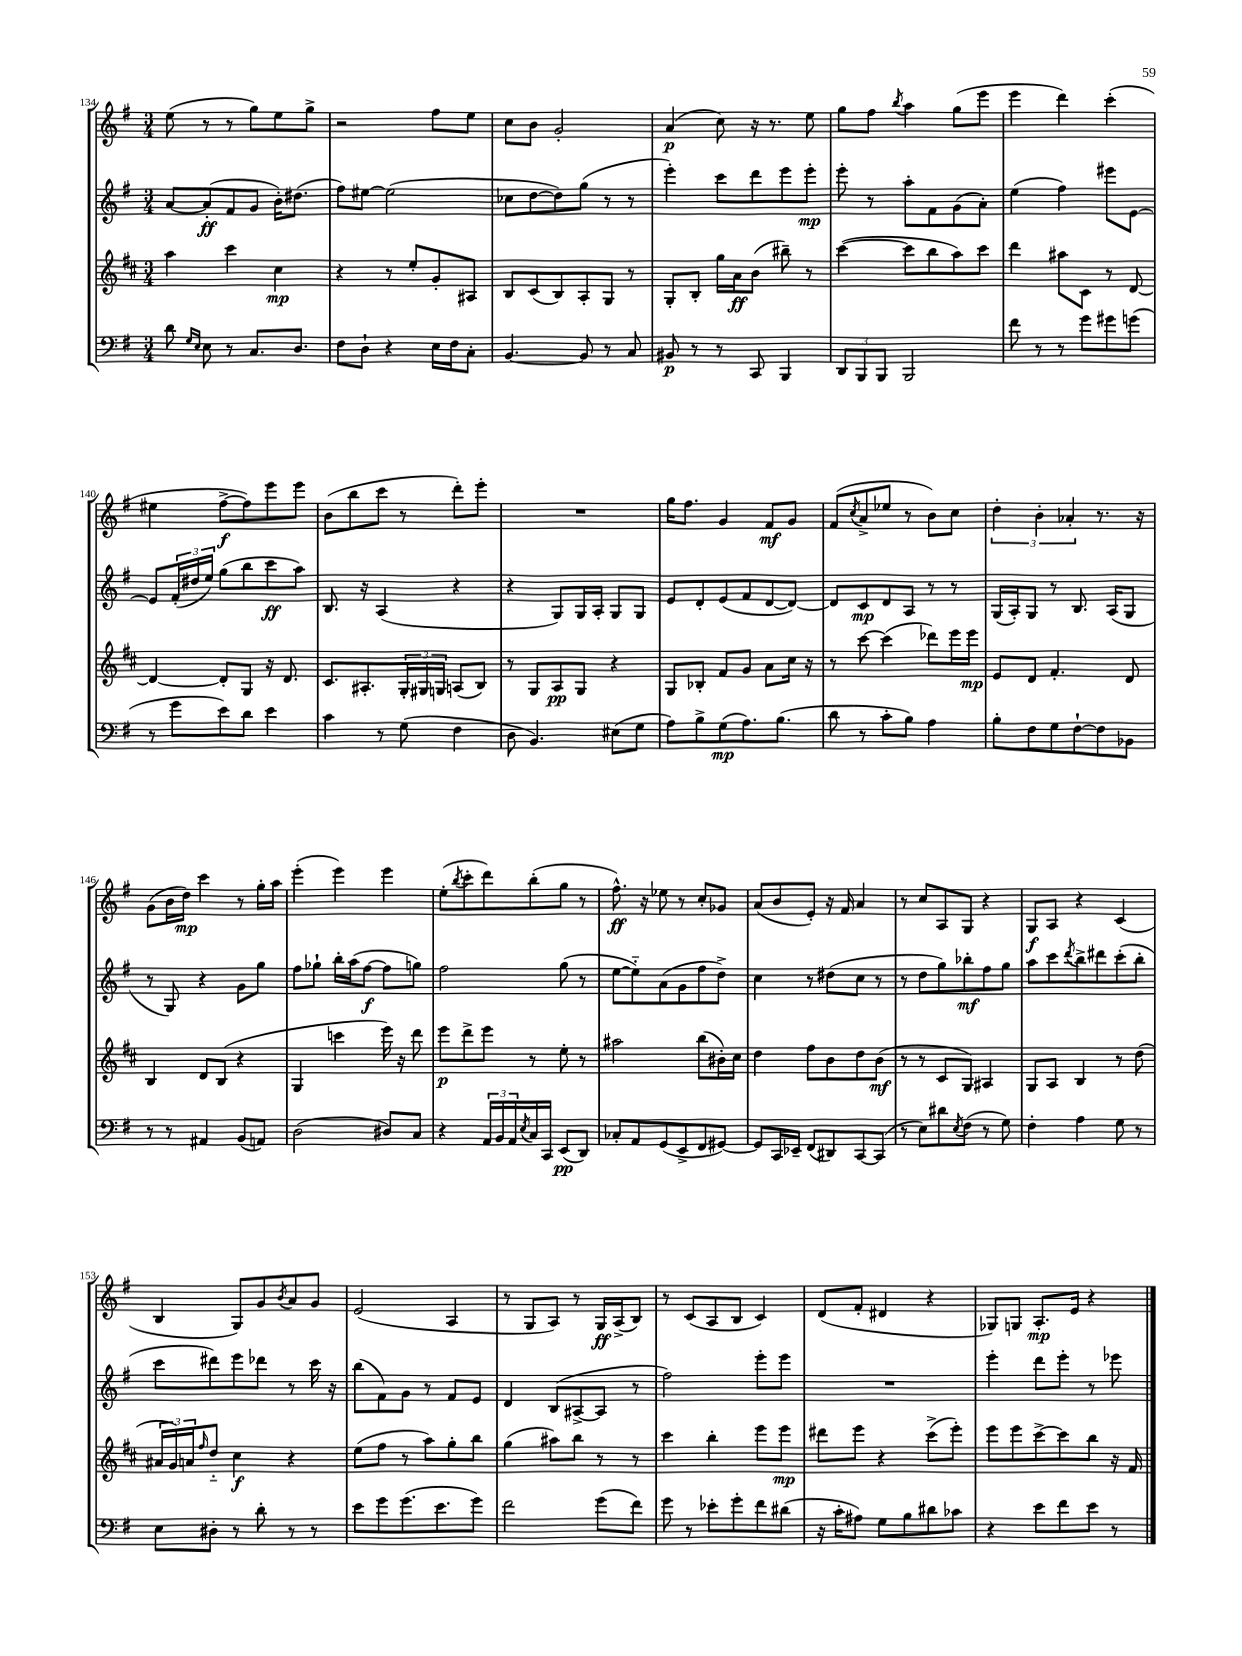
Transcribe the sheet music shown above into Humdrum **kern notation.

**kern	**dynam	**kern	**dynam	**kern	**dynam	**kern	**dynam
*part4	*part4	*part3	*part3	*part2	*part2	*part1	*part1
*staff4	*staff4	*staff3	*staff3	*staff2	*staff2	*staff1	*staff1
*clefF4	*	*clefG2	*	*clefG2	*	*clefG2	*
*k[f#]	*	*k[f#c#]	*	*k[f#]	*	*k[f#]	*
*M3/4	*	*M3/4	*	*M3/4	*	*M3/4	*
=134	=134	=134	=134	=134	=134	=134	=134
8d\	.	4aa\	.	[8a/L	.	(8ee\	.
16qqG/LL	.	.	.	.	.	.	.
16qqE/JJ	.	.	.	.	.	.	.
8E\	.	.	.	(8a'/]	ff	8r	.
8r	.	4ccc#\	.	8f#/	.	8r	.
8.C/L	.	.	.	8g/J	.	8gg\L)	.
.	.	4cc#\	mp	16b'\KL)	.	8ee\	.
8.D/J	.	.	.	(8.dd#X\J	.	.	.
.	.	.	.	.	.	8gg^\J	.
=135	=135	=135	=135	=135	=135	=135	=135
8F#\L	.	4r	.	8ff#\L)	.	2r	.
8D`\J	.	.	.	[8ee#X\J	.	.	.
4r	.	8r	.	(2ee#\]	.	.	.
.	.	8ee'/L	.	.	.	.	.
16E\LL	.	8g'/	.	.	.	8ff#\L	.
16F#\J	.	.	.	.	.	.	.
8C'\J	.	8A#X/J	.	.	.	8ee\J	.
=136	=136	=136	=136	=136	=136	=136	=136
[4.BB/	.	8B/L	.	8cc-X\L	.	8cc\L	.
.	.	(8c#/	.	[8dd\	.	8b\J	.
.	.	8B/)	.	8dd\])	.	2g'/	.
8BB/]	.	8A'/	.	(8gg\J	.	.	.
8r	.	8G/J	.	8r	.	.	.
8C/	.	8r	.	8r	.	.	.
=137	=137	=137	=137	=137	=137	=137	=137
8BB#X/	p	8G'/L	.	4eee'\)	.	(4a/	p
8r	.	8B'/J	.	.	.	.	.
8r	.	16gg\LL	.	8ccc\L	.	8cc\)	.
.	.	16a\J	ff	.	.	.	.
8CC/	.	(8b\J	.	8ddd\	.	16r	.
.	.	.	.	.	.	8.r	.
4BBB/	.	8bb#X~\)	.	8eee\	.	.	.
.	.	8r	.	8eee'\J	mp	8ee\	.
=138	=138	=138	=138	=138	=138	=138	=138
12DD/L	.	([4ccc#\	.	8eee'\	.	8gg\L	.
12BBB/	.	.	.	.	.	.	.
.	.	.	.	8r	.	8ff#\J	.
12BBB/J	.	.	.	.	.	.	.
.	.	.	.	.	.	8qbb/	.
2BBB/	.	8ccc#\L]	.	8aa'\L	.	4aa\	.
.	.	8bb\	.	8f#\	.	.	.
.	.	8aa\)	.	(8g\	.	(8gg\L	.
.	.	8ccc#\J	.	8a'\J)	.	8eee\J	.
=139	=139	=139	=139	=139	=139	=139	=139
8f#\	.	4ddd\	.	(4ee\	.	4eee\	.
8r	.	.	.	.	.	.	.
8r	.	8aa#X\L	.	4ff#\)	.	4ddd\)	.
8g\L	.	8c#\J	.	.	.	.	.
8g#X\	.	8r	.	8eee#X\L	.	(4ccc'\	.
(8gn\J	.	[8d/	.	[8e\J	.	.	.
!!LO:LB:g=z
=140	=140	=140	=140	=140	=140	=140	=140
8r	.	4d/_	.	8e/L]	.	4ee#X\	.
8g\L	.	.	.	(24f#'/L	.	.	.
.	.	.	.	24dd#X/	.	.	.
.	.	.	.	24ee/JJ)	.	.	.
8e\)	.	8d'/L]	.	(8gg\L	.	[8ff#^\L	f
8d\J	.	8G/J	.	8bb\	.	8ff#\])	.
4e\	.	16r	.	8ccc\	ff	8eee\	.
.	.	8.d/	.	.	.	.	.
.	.	.	.	8aa\J)	.	8eee\J	.
=141	=141	=141	=141	=141	=141	=141	=141
4c\	.	8.c#/L	.	8.B/	.	(8b\L	.
.	.	.	.	.	.	8bb\	.
.	.	8.A#X'/	.	16r	.	.	.
8r	.	.	.	(4A/	.	8ccc\J	.
(8G\	.	24G'/L	.	.	.	8r	.
.	.	24G#X/	.	.	.	.	.
.	.	24Gn/JJ	.	.	.	.	.
4F#\	.	(8An/L	.	4r	.	8ddd'\L)	.
.	.	8B/J)	.	.	.	8eee'\J	.
=142	=142	=142	=142	=142	=142	=142	=142
8D\	.	8r	.	4r	.	2.r	.
4.BB/)	.	8G/L	.	.	.	.	.
.	.	8A/	pp	8G/L)	.	.	.
.	.	8G/J	.	16G/L	.	.	.
.	.	.	.	16A'/JJ	.	.	.
(8E#X\L	.	4r	.	8G/L	.	.	.
8G\J	.	.	.	8G/J	.	.	.
=143	=143	=143	=143	=143	=143	=143	=143
8A\L)	.	8G/L	.	8e/L	.	16gg\KL	.
.	.	.	.	.	.	8.ff#\J	.
8B^\	.	8B-X'/J	.	8d'/	.	.	.
(8G\	mp	8f#/L	.	(8e/	.	4g/	.
8.A\)	.	8g/J	.	8f#/	.	.	.
.	.	8a\L	.	[8d/	.	8f#/L	mf
(8.B\J	.	.	.	.	.	.	.
.	.	16cc#\Jk	.	8d/J_)	.	8g/J	.
.	.	16r	.	.	.	.	.
=144	=144	=144	=144	=144	=144	=144	=144
8d\	.	8r	.	8d/L]	.	(8f#/L	.
.	.	.	.	.	.	8qcc/	.
8r	.	[8ccc#\	.	8c/	mp	8a^/	.
8c'\L	.	(4ccc#\]	.	8d/	.	8ee-X/J	.
8B\J)	.	.	.	8A/J	.	8r	.
4A\	.	8ddd-X\L)	.	8r	.	8b\L)	.
.	.	16eee\L	.	8r	.	8cc\J	.
.	.	16eee\JJ	mp	.	.	.	.
=145	=145	=145	=145	=145	=145	=145	=145
8B'\L	.	8e/L	.	(16G/LL	.	6dd'\	.
.	.	.	.	16A'/J)	.	.	.
8F#\	.	8d/J	.	8G/J	.	.	.
.	.	.	.	.	.	6b'\	.
8G\	.	4.f#'/	.	8r	.	.	.
.	.	.	.	.	.	6a-X'/	.
[8F#`\	.	.	.	8.B/	.	.	.
8F#\]	.	.	.	.	.	8.r	.
.	.	.	.	(16A/KL	.	.	.
8BB-X\J	.	8d/	.	8G/J	.	.	.
.	.	.	.	.	.	16r	.
!!LO:LB:g=z
=146	=146	=146	=146	=146	=146	=146	=146
8r	.	4B/	.	8r	.	(8g\L	.
8r	.	.	.	8G/)	.	16b\L	.
.	.	.	.	.	.	16dd\JJ)	mp
4AA#X/	.	8d/L	.	4r	.	4ccc\	.
.	.	(8B/J	.	.	.	.	.
(8BB/L	.	4r	.	8g\L	.	8r	.
8AAn/J)	.	.	.	8gg\J	.	16gg'\LL	.
.	.	.	.	.	.	16aa\JJ	.
=147	=147	=147	=147	=147	=147	=147	=147
(2D\	.	4G/	.	8ff#\L	.	(4eee'\	.
.	.	.	.	8gg-X`\J	.	.	.
.	.	4cccn\	.	16bb'\LL	.	4eee\)	.
.	.	.	.	(16aa\J	.	.	.
.	.	.	.	[8ff#\J	f	.	.
8D#X/L)	.	16eee\)	.	8ff#\L]	.	4eee\	.
.	.	16r	.	.	.	.	.
8C/J	.	8ddd\	.	8ggn\J)	.	.	.
=148	=148	=148	=148	=148	=148	=148	=148
4r	.	8eee\L	p	2ff#\	.	(8ee'\L	.
.	.	.	.	.	.	8qbb/	.
.	.	8ddd^\	.	.	.	8ccc'\	.
24AA/LL	.	8eee\J	.	.	.	8ddd\)	.
24BB/	.	.	.	.	.	.	.
24AA/	.	.	.	.	.	.	.
8qE/	.	.	.	.	.	.	.
16C/	.	8r	.	.	.	(8bb'\	.
16CC/JJ	.	.	.	.	.	.	.
(8EE/L	pp	8ee'\	.	(8gg\	.	8gg\J	.
8DD/J)	.	8r	.	8r	.	8r	.
=149	=149	=149	=149	=149	=149	=149	=149
8C-X'/L	.	2aa#X\	.	[8ee\L	.	8.ff#^^\)	ff
8AA/	.	.	.	8ee\])	.	.	.
.	.	.	.	.	.	16r	.
(8GG/	.	.	.	(8a\	.	8ee-X\	.
8EE^/	.	.	.	8g\	.	8r	.
8FF#/	.	(8bb\L	.	8ff#\	.	8cc'/L	.
[8GG#X/J)	.	16b#X'\L)	.	8dd^\J)	.	8g-X/J	.
.	.	16cc#\JJ	.	.	.	.	.
=150	=150	=150	=150	=150	=150	=150	=150
8GG#/L]	.	4dd\	.	4cc\	.	(8a/L	.
16CC/L	.	.	.	.	.	8b/	.
16EE-X~/JJ	.	.	.	.	.	.	.
(8FF#/L	.	8ff#\L	.	8r	.	8e'/J)	.
8DD#X/)	.	8b\	.	(8dd#X\L	.	16r	.
.	.	.	.	.	.	16f#/	.
[8CC/	.	8dd\	.	8cc\J	.	4a/	.
(8CC/J]	.	(8b\J	mf	8r	.	.	.
=151	=151	=151	=151	=151	=151	=151	=151
8r	.	8r	.	8r	.	8r	.
8E\L)	.	8r	.	8dd\L	.	8cc/L	.
8d#X\	.	8c#/L	.	8gg\)	.	8A/	.
8qE/	.	.	.	.	.	.	.
(8F#\J	.	8G/J)	.	8bb-X'\	mf	8G/J	.
8r	.	4A#X/	.	8ff#\	.	4r	.
8G\)	.	.	.	8gg\J	.	.	.
=152	=152	=152	=152	=152	=152	=152	=152
4F#'\	.	8G/L	.	8aa\L	.	8G/L	f
.	.	8A/J	.	8ccc\	.	8A/J	.
.	.	.	.	8qddd/	.	.	.
4A\	.	4B/	.	8bb^\	.	4r	.
.	.	.	.	8ddd#X\	.	.	.
8G\	.	8r	.	(8ccc'\	.	(4c/	.
8r	.	(8dd\	.	8bb'\J	.	.	.
!!LO:LB:g=z
=153	=153	=153	=153	=153	=153	=153	=153
8E\L	.	24a#X/LL	.	8ccc\L	.	4B/	.
.	.	24g/)	.	.	.	.	.
.	.	24an/J	.	.	.	.	.
.	.	16qqff#/	.	.	.	.	.
8D#X'\J	.	8dd/J	.	8ddd#X\)	.	.	.
8r	.	4cc#\	f	8eee\	.	8G/L)	.
8d'\	.	.	.	8ddd-X\J	.	8g/	.
.	.	.	.	.	.	8qb/	.
8r	.	4r	.	8r	.	8a/	.
8r	.	.	.	16ccc\	.	8g/J	.
.	.	.	.	16r	.	.	.
=154	=154	=154	=154	=154	=154	=154	=154
8e\L	.	(8ee\L	.	(8bb\L	.	(2e/	.
8g\	.	8ff#\J	.	8f#\)	.	.	.
(8.g\	.	8r	.	8g\J	.	.	.
.	.	8aa\L)	.	8r	.	.	.
8.e\	.	.	.	.	.	.	.
.	.	8gg'\	.	8f#/L	.	4A/	.
8g\J)	.	8bb\J	.	8e/J	.	.	.
=155	=155	=155	=155	=155	=155	=155	=155
2f#\	.	(4gg\	.	4d/	.	8r	.
.	.	.	.	.	.	8G/L	.
.	.	8aa#X\L)	.	(8B/L	.	8A/J)	.
.	.	8bb\J	.	[8A#X^/	.	8r	.
(8g\L	.	8r	.	8A#/J]	.	16G/LL	ff
.	.	.	.	.	.	(16A^/J	.
8f#\J)	.	8r	.	8r	.	8B/J)	.
=156	=156	=156	=156	=156	=156	=156	=156
8g\	.	4ccc#\	.	2ff#\)	.	8r	.
8r	.	.	.	.	.	(8c/L	.
8e-X'\L	.	4bb'\	.	.	.	8A/	.
8g'\	.	.	.	.	.	8B/J	.
8f#\	.	8eee\L	.	8eee'\L	.	4c/)	.
(8d#X\J	.	8eee\J	mp	8eee\J	.	.	.
=157	=157	=157	=157	=157	=157	=157	=157
16r	.	8ddd#X\L	.	2.r	.	(8d/L	.
16c'\KL	.	.	.	.	.	.	.
8A#X\J)	.	8eee\J	.	.	.	8f#'/J	.
8G\L	.	4r	.	.	.	4d#X/	.
8B\	.	.	.	.	.	.	.
8d#X\	.	(8ccc#^\L	.	.	.	4r	.
8c-X\J	.	8eee'\J)	.	.	.	.	.
=158	=158	=158	=158	=158	=158	=158	=158
4r	.	8eee\L	.	4eee'\	.	8G-X/L)	.
.	.	8eee\	.	.	.	8Gn/J	.
8e\L	.	[8ccc#^\	.	8ddd\L	.	8.A'/L	mp
8f#\	.	8ccc#\]	.	8eee'\J	.	.	.
.	.	.	.	.	.	16e/Jk	.
8e\J	.	8bb\J	.	8r	.	4r	.
8r	.	16r	.	8eee-X\	.	.	.
.	.	16f#/	.	.	.	.	.
==	==	==	==	==	==	==	==
*-	*-	*-	*-	*-	*-	*-	*-
